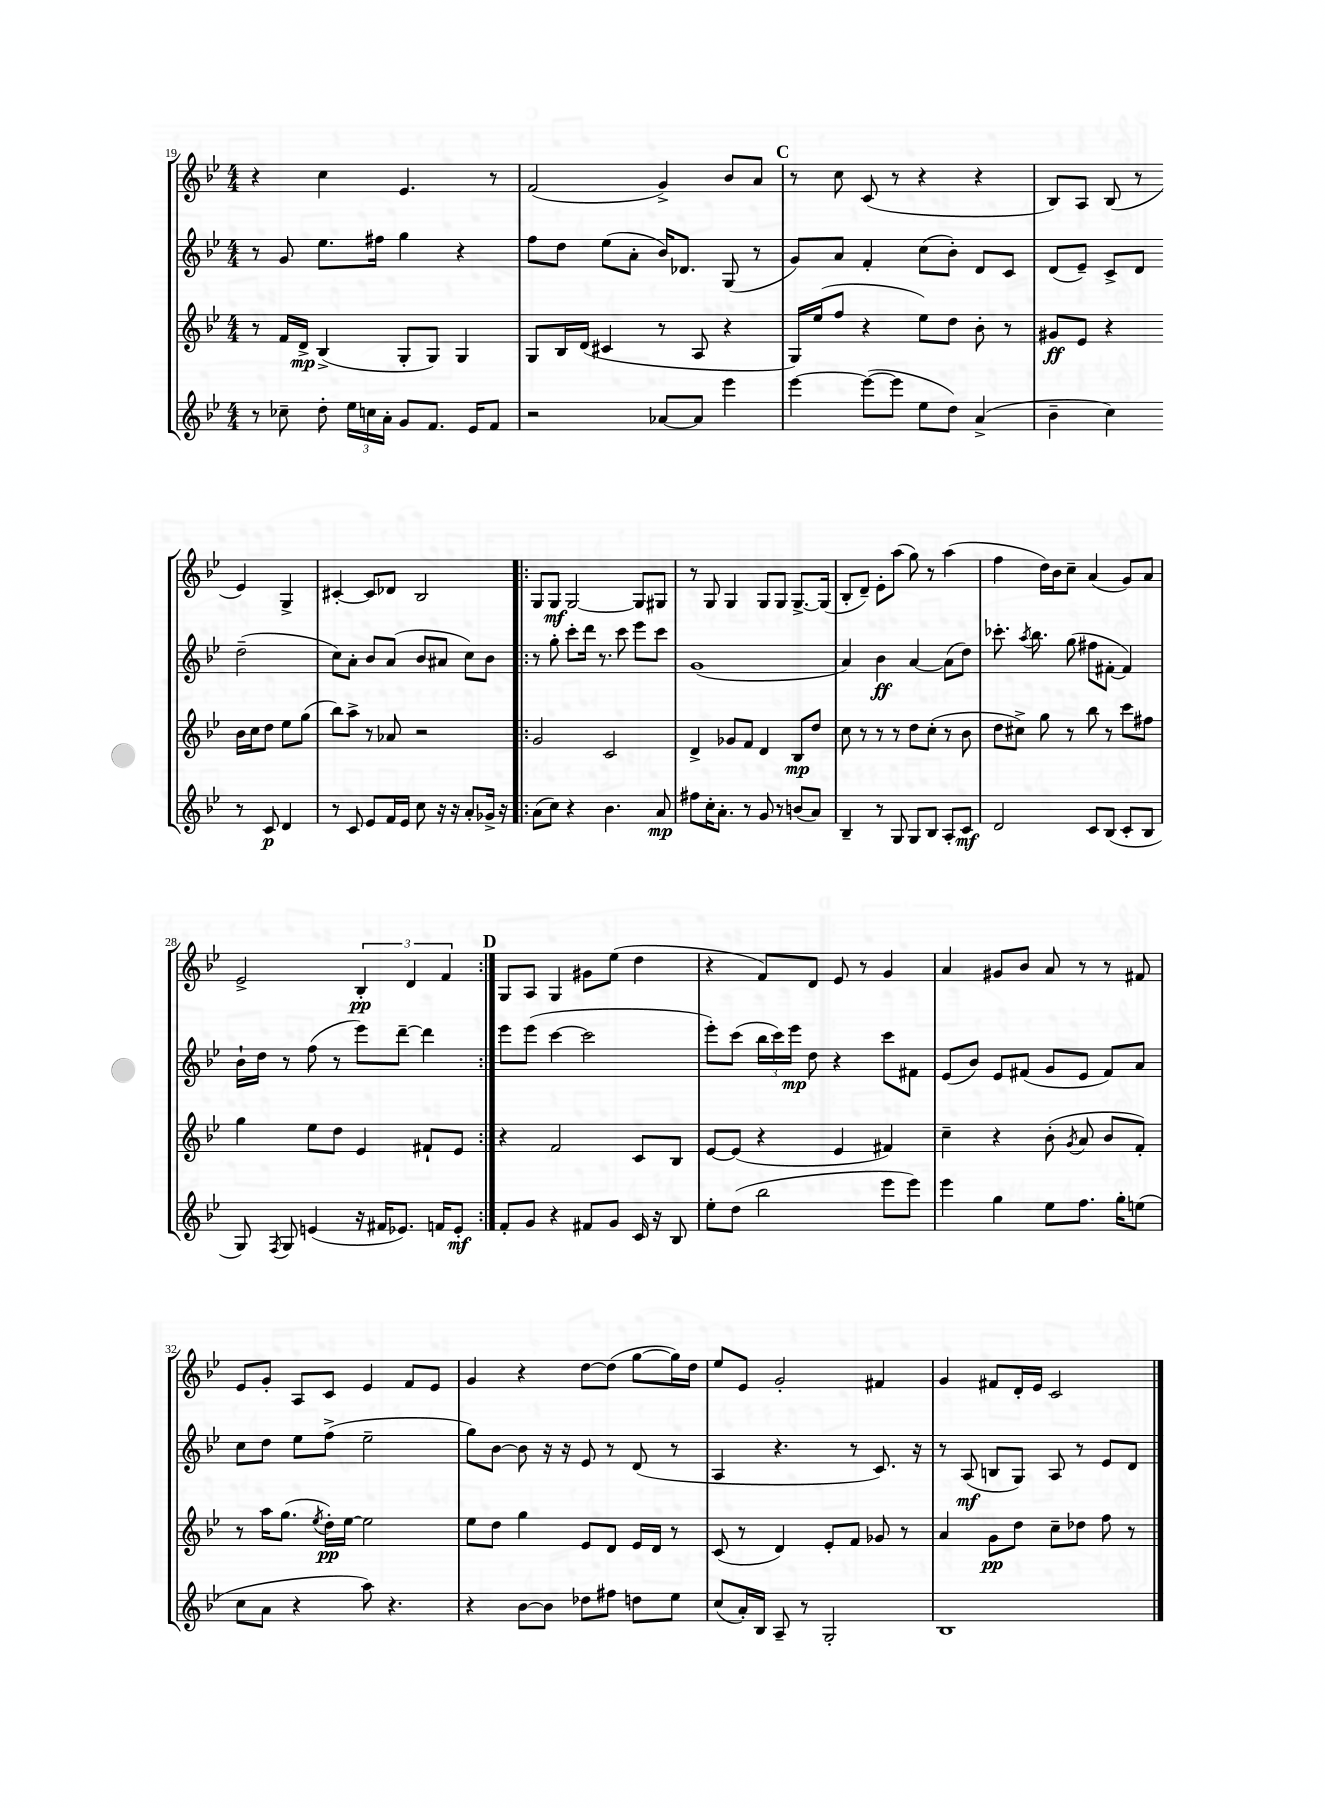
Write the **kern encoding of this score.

**kern	**dynam	**kern	**dynam	**kern	**dynam	**kern	**dynam
*part4	*part4	*part3	*part3	*part2	*part2	*part1	*part1
*staff4	*staff4	*staff3	*staff3	*staff2	*staff2	*staff1	*staff1
*clefG2	*	*clefG2	*	*clefG2	*	*clefG2	*
*k[b-e-]	*	*k[b-e-]	*	*k[b-e-]	*	*k[b-e-]	*
*M4/4	*	*M4/4	*	*M4/4	*	*M4/4	*
=19	=19	=19	=19	=19	=19	=19	=19
8r	.	8r	.	8r	.	4r	.
8cc-X~\	.	16f/LL	.	8g/	.	.	.
.	.	16d^/JJ	mp	.	.	.	.
8dd'\	.	(4B-^/	.	8.ee-\L	.	4cc\	.
24ee-\LL	.	.	.	.	.	.	.
24ccn\	.	.	.	.	.	.	.
.	.	.	.	16ff#X\Jk	.	.	.
24a'\JJ	.	.	.	.	.	.	.
8g/L	.	8G'/L	.	4gg\	.	4.e-/	.
8.f/J	.	8G/J)	.	.	.	.	.
.	.	4G/	.	4r	.	.	.
16e-/KL	.	.	.	.	.	.	.
8f/J	.	.	.	.	.	8r	.
=20	=20	=20	=20	=20	=20	=20	=20
2r	.	8G/L	.	8ff\L	.	(2f/	.
.	.	16B-/L	.	8dd\J	.	.	.
.	.	(16d/JJ	.	.	.	.	.
.	.	4c#X/	.	(8ee-\L	.	.	.
.	.	.	.	8a'\J	.	.	.
[8a-X/L	.	8r	.	16b-/KL)	.	4g^/)	.
.	.	.	.	8.d-X/J	.	.	.
8a-/J]	.	8A/	.	.	.	.	.
4eee-\	.	4r	.	(8G/	.	8b-/L	.
.	.	.	.	8r	.	8a/J	.
!!LO:REH:place=s1:t=C
=21	=21	=21	=21	=21	=21	=21	=21
[4eee-\	.	16G/LL)	.	8g/L)	.	8r	.
.	.	(16ee-/J	.	.	.	.	.
.	.	8ff/J	.	8a/J	.	8cc\	.
(8eee-\L_	.	4r	.	4f'/	.	(8c/	.
8eee-\J]	.	.	.	.	.	8r	.
8ee-\L	.	8ee-\L)	.	(8cc\L	.	4r	.
8dd\J)	.	8dd\J	.	8b-'\J)	.	.	.
(4a^/	.	8b-'\	.	8d/L	.	4r	.
.	.	8r	.	8c/J	.	.	.
=22	=22	=22	=22	=22	=22	=22	=22
4b-~\	.	8g#X/L	ff	(8d/L	.	8B-/L)	.
.	.	8e-/J	.	8e-~/J)	.	8A/J	.
4cc\)	.	4r	.	8c^/L	.	(8B-/	.
.	.	.	.	8d/J	.	8r	.
8r	.	16b-\LL	.	(2dd~\	.	4e-/)	.
.	.	16cc\J	.	.	.	.	.
8c/	p	8dd\J	.	.	.	.	.
4d/	.	8ee-\L	.	.	.	4G^/	.
.	.	(8gg\J	.	.	.	.	.
!!LO:LB:g=z
=23	=23	=23	=23	=23	=23	=23	=23
8r	.	8bb-\L)	.	8cc\L)	.	[4c#X'/	.
8c/	.	8aa^\J	.	8a'\J	.	.	.
8e-/L	.	8r	.	8b-/L	.	8c#/L]	.
16f/L	.	8a-X/	.	(8a/J	.	8d-X/J	.
16e-/JJ	.	.	.	.	.	.	.
8cc\	.	2r	.	8b-/L	.	2B-/	.
16r	.	.	.	8a#X/J	.	.	.
16r	.	.	.	.	.	.	.
8a'/L	.	.	.	8cc\L)	.	.	.
16g-X^/Jk	.	.	.	8b-\J	.	.	.
16r	.	.	.	.	.	.	.
=24!|:	=24!|:	=24!|:	=24!|:	=24!|:	=24!|:	=24!|:	=24!|:
(8a\L	.	2g/	.	8r	.	8G/L	.
8cc\J)	.	.	.	8gg'\	.	8G/J	mf
4r	.	.	.	8ccc'\L	.	[2G/	.
.	.	.	.	16ddd\Jk	.	.	.
.	.	.	.	8.r	.	.	.
4.b-\	.	2c/	.	.	.	.	.
.	.	.	.	8ccc\	.	.	.
.	.	.	.	8eee-\L	.	8G/L]	.
8a/	mp	.	.	8ccc\J	.	8G#X/J	.
=25	=25	=25	=25	=25	=25	=25	=25
8ff#X\L	.	4d^/	.	(1g	.	8r	.
16cc'\K	.	.	.	.	.	8G/	.
8.a'\J	.	.	.	.	.	.	.
.	.	8g-X/L	.	.	.	4G/	.
8r	.	8f/J	.	.	.	.	.
8g/	.	4d/	.	.	.	8G/L	.
8r	.	.	.	.	.	8G/J	.
(8bn/L	.	8B-/L	mp	.	.	[8.G^/L	.
8a/J)	.	8dd/J	.	.	.	.	.
.	.	.	.	.	.	(16G/Jk]	.
=26	=26	=26	=26	=26	=26	=26	=26
4B-~/	.	8cc\	.	4a/)	.	8B-'/L	.
.	.	8r	.	.	.	8d~/J)	.
8r	.	8r	.	4b-\	ff	8e-'\L	.
8G/	.	8r	.	.	.	(8aa\J	.
8G/L	.	8dd\L	.	[4a/	.	8gg\)	.
8B-/J	.	(8cc'\J	.	.	.	8r	.
8A'/L	.	8r	.	(8a\L]	.	(4aa\	.
8c/J	mf	8b-\	.	8dd\J)	.	.	.
=27	=27	=27	=27	=27	=27	=27	=27
2d/	.	8dd\L	.	8.ccc-X'\	.	4ff\	.
.	.	8cc#X^\J)	.	.	.	.	.
.	.	.	.	8qaa/	.	.	.
.	.	.	.	8.bb-\	.	.	.
.	.	8gg\	.	.	.	16dd\LL)	.
.	.	.	.	.	.	16b-\J	.
.	.	8r	.	(8gg\	.	8cc~\J	.
8c/L	.	8bb-\	.	8ff#X\L	.	(4a/	.
(8B-/J	.	8r	.	[8f#X'\J	.	.	.
8c'/L	.	8ccc\L	.	4f#/])	.	8g/L)	.
8B-/J	.	8ff#X\J	.	.	.	8a/J	.
!!LO:LB:g=z
=28	=28	=28	=28	=28	=28	=28	=28
8G/)	.	4gg\	.	16b-`\LL	.	2e-^/	.
.	.	.	.	16dd\JJ	.	.	.
8qF/	.	.	.	.	.	.	.
8G/	.	.	.	8r	.	.	.
(4en/	.	8ee-\L	.	(8ff\	.	.	.
.	.	8dd\J	.	8r	.	.	.
16r	.	4e-/	.	8eee-\L)	.	6B-'/	pp
16f#X/KL	.	.	.	.	.	.	.
8.e-X/J)	.	.	.	[8ddd~\J	.	.	.
.	.	.	.	.	.	6d/	.
.	.	8f#X`/L	.	4ddd\]	.	.	.
16fn/KL	.	.	.	.	.	.	.
.	.	.	.	.	.	6f/	.
8e-'/J	mf	8e-/J	.	.	.	.	.
!!LO:REH:place=s1:t=D
=29:|!	=29:|!	=29:|!	=29:|!	=29:|!	=29:|!	=29:|!	=29:|!
8f'/L	.	4r	.	8eee-\L	.	8G/L	.
8g/J	.	.	.	(8eee-\J	.	8A/J	.
4r	.	2f/	.	[4ccc\	.	4G/	.
8f#X/L	.	.	.	2ccc\]	.	8g#X\L	.
8g/J	.	.	.	.	.	(8ee-\J	.
16c/	.	8c/L	.	.	.	4dd\	.
16r	.	.	.	.	.	.	.
8B-/	.	8B-/J	.	.	.	.	.
=30	=30	=30	=30	=30	=30	=30	=30
8ee-'\L	.	[8e-/L	.	8eee-'\L)	.	4r	.
(8dd\J	.	(8e-/J]	.	(8ccc\J	.	.	.
2bb-\	.	4r	.	24bb-\LL	.	8f/L)	.
.	.	.	.	24ccc\)	.	.	.
.	.	.	.	24eee-\JJ	mp	.	.
.	.	.	.	8dd\	.	8d/J	.
.	.	4e-/	.	4r	.	8e-/	.
.	.	.	.	.	.	8r	.
8eee-\L	.	4f#X/)	.	8ccc\L	.	4g/	.
8eee-\J)	.	.	.	8f#X\J	.	.	.
=31	=31	=31	=31	=31	=31	=31	=31
4eee-\	.	4cc~\	.	(8e-/L	.	4a/	.
.	.	.	.	8b-/J)	.	.	.
4gg\	.	4r	.	8e-/L	.	8g#X/L	.
.	.	.	.	(8f#X/J	.	8b-/J	.
8ee-\L	.	(8b-'\	.	8g/L	.	8a/	.
.	.	8qg/	.	.	.	.	.
8.ff\J	.	8a/	.	8e-/J	.	8r	.
.	.	8b-/L	.	8f#/L)	.	8r	.
16gg'\KL	.	.	.	.	.	.	.
(8een\J	.	8f'/J)	.	8a/J	.	8f#X/	.
!!LO:LB:g=z
=32	=32	=32	=32	=32	=32	=32	=32
8cc\L	.	8r	.	8cc\L	.	8e-/L	.
8a\J	.	16aa\KL	.	8dd\J	.	8g'/J	.
.	.	(8.gg\J	.	.	.	.	.
4r	.	.	.	8ee-\L	.	8A/L	.
.	.	8qee-/	.	.	.	.	.
.	.	16dd'\LL)	pp	(8ff^\J	.	8c/J	.
.	.	[16ee-\JJ	.	.	.	.	.
8aa\)	.	2ee-\]	.	2ee-~\	.	4e-/	.
4.r	.	.	.	.	.	.	.
.	.	.	.	.	.	8f/L	.
.	.	.	.	.	.	8e-/J	.
=33	=33	=33	=33	=33	=33	=33	=33
4r	.	8ee-\L	.	8gg\L)	.	4g/	.
.	.	8dd\J	.	[8b-\J	.	.	.
[8b-\L	.	4gg\	.	8b-\]	.	4r	.
8b-\J]	.	.	.	16r	.	.	.
.	.	.	.	16r	.	.	.
8dd-X\L	.	8e-/L	.	8e-/	.	[8dd\L	.
8ff#X\J	.	8d/J	.	8r	.	(8dd\J]	.
8ddn\L	.	16e-/LL	.	(8d/	.	[8gg\L	.
.	.	16d/JJ	.	.	.	.	.
8ee-\J	.	8r	.	8r	.	16gg\L])	.
.	.	.	.	.	.	16dd\JJ	.
=34	=34	=34	=34	=34	=34	=34	=34
(8cc/L	.	(8c/	.	4A/	.	8ee-/L	.
16a'/L)	.	8r	.	.	.	8e-/J	.
16B-/JJ	.	.	.	.	.	.	.
8A~/	.	4d/)	.	4.r	.	2g'/	.
8r	.	.	.	.	.	.	.
2G'/	.	8e-'/L	.	.	.	.	.
.	.	8f/J	.	8r	.	.	.
.	.	8g-X/	.	8.c/)	.	4f#X/	.
.	.	8r	.	.	.	.	.
.	.	.	.	16r	.	.	.
=35	=35	=35	=35	=35	=35	=35	=35
1B-	.	4a/	.	8r	.	4g/	.
.	.	.	.	(8A/	mf	.	.
.	.	8g\L	pp	8Bn/L	.	8f#X/L	.
.	.	8dd\J	.	8G/J)	.	16d'/L	.
.	.	.	.	.	.	16e-/JJ	.
.	.	8cc~\L	.	8A/	.	2c/	.
.	.	8dd-X\J	.	8r	.	.	.
.	.	8ff\	.	8e-/L	.	.	.
.	.	8r	.	8d/J	.	.	.
==	==	==	==	==	==	==	==
*-	*-	*-	*-	*-	*-	*-	*-
